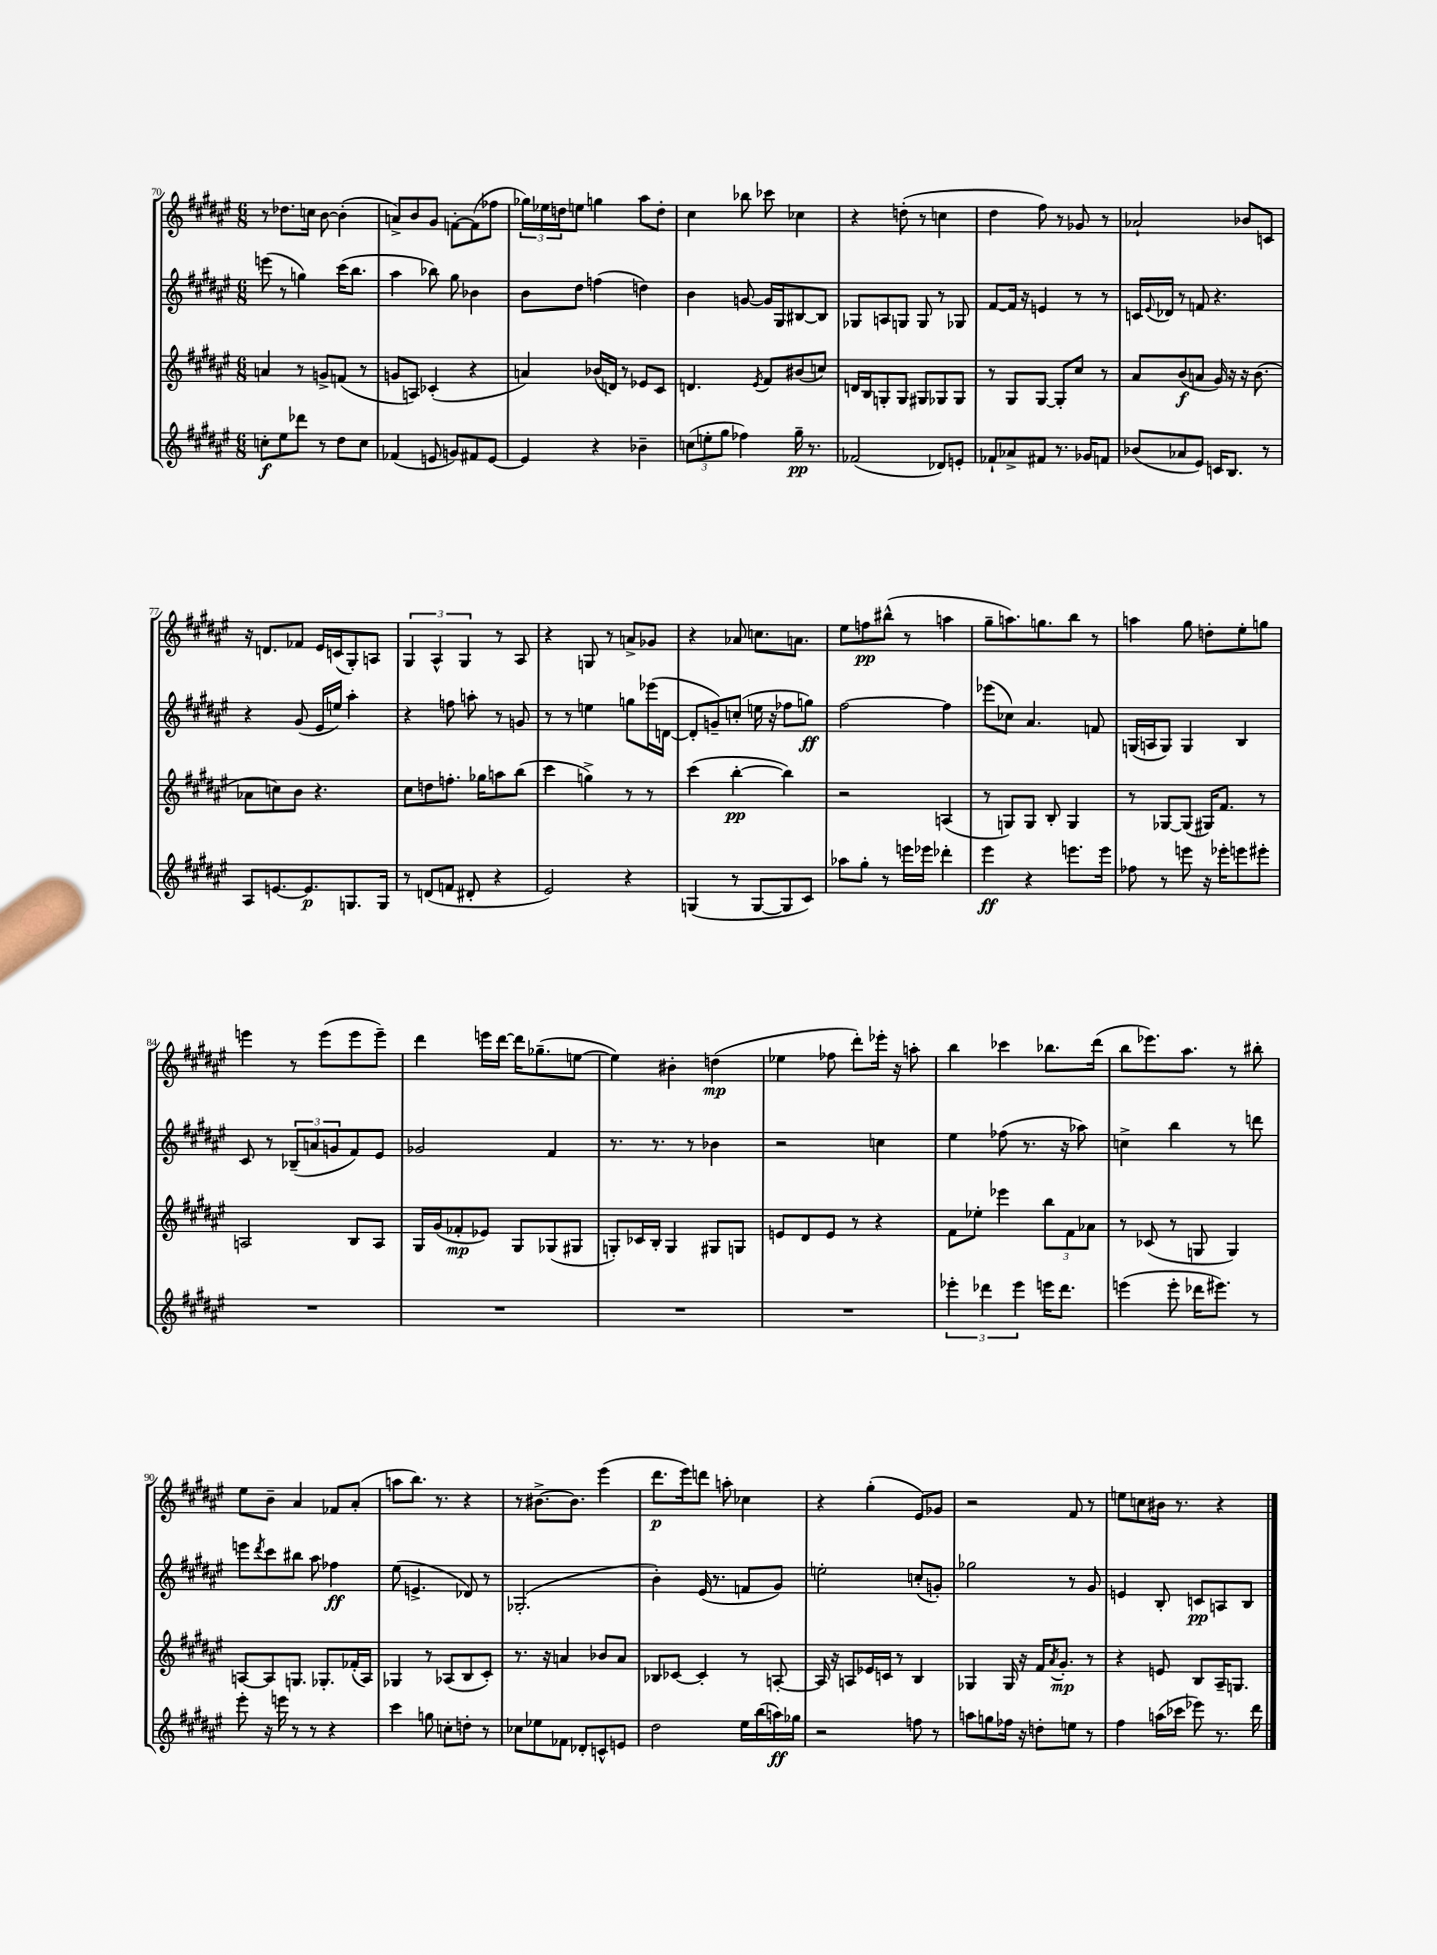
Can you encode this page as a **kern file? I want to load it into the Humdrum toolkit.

**kern	**kern	**kern	**kern
*staff4	*staff3	*staff2	*staff1
*clefG2	*clefG2	*clefG2	*clefG2
*k[f#c#g#d#a#e#]	*k[f#c#g#d#a#e#]	*k[f#c#g#d#a#e#]	*k[f#c#g#d#a#e#]
*M6/8	*M6/8	*M6/8	*M6/8
8cc'	4a	(8eee	8r
8ee#	.	8r	8.dd-
8ddd-	8r	4gg)	.
.	.	.	16cc
8r	8g^	.	[8b
8dd#	(8f	(16ccc#	(4b']
.	.	8.bb	.
8cc	8r	.	.
=	=	=	=
(4f-	8g	4aa#	8a^)
.	8A)	.	8b
8e	(4c-'	8bb-)	8g#
8g)	.	8gg#	[8f'
8f#	4r	4b-	(8f]
[8e	.	.	8ff-
=	=	=	=
4e]	4a)	8b	24gg-)
.	.	.	24ee-
.	.	.	24dd
.	.	8dd#	8ee
4r	(16b-	(4ff	4gg
.	16d)	.	.
.	8r	.	.
4b-~	8e-	4dd)	8aa#
.	8c#	.	8dd'
=	=	=	=
(12cc	4.d	4b	4cc#
12ee'	.	.	.
12gg#	.	.	.
4ff-)	.	[8g	8bb-
.	8qe#	.	.
.	8f#	16g]	8ccc-
.	.	16G#	.
16gg#~	(8b#	[8B#	4cc-
8.r	.	.	.
.	8cc)	8B#]	.
=	=	=	=
(2f-	16d	8G-	4r
.	16B	.	.
.	8G'	8A	.
.	8G	8G	(8dd'
.	8G#	8G	8r
8d-)	8G-	8r	4cc
8e'	8G-	8G-	.
=	=	=	=
8f-`	8r	[8f#	4dd#
8a-^	8G#	16f#]	.
.	.	16r	.
8f#	[8G#	4e	8ff#)
8.r	8G#']	.	8r
.	8cc#	8r	8g-
16g-	.	.	.
8f	8r	8r	8r
=	=	=	=
(8b-	8a#	16c	2a-`
.	.	8qqe#	.
.	.	16d-	.
8a-	(8b	8r	.
8e#)	8a	8f	.
16c	16g#)	4.r	.
8.B	16r	.	.
.	16r	.	8b-
.	(8.b	.	.
8r	.	.	8c
=	=	=	=
8A#	8a-	4r	16r
.	.	.	8.d
[8.e	8cc)	.	.
.	8b	(8g#	8f-
8.e]	.	.	.
.	4.r	16e#	16e#
.	.	16ee)	(16c
8.G	.	4aa#'	8G#')
.	.	.	8A
16G	.	.	.
=	=	=	=
8r	8cc#	4r	6G#
(8d	8dd	.	.
.	.	.	6A#^^
8f	8.ff'	8ff	.
.	.	.	6G#
8d#'	.	8aa'	.
.	16gg-	.	.
4r	8aa	8r	8r
.	(8bb	8g	8A#
=	=	=	=
2e#)	4ccc#	8r	4r
.	.	8r	.
.	4gg^)	4ee	8G
.	.	.	8r
4r	8r	8gg	8a^
.	8r	(16eee-	8g-
.	.	[16d	.
=	=	=	=
(4G	(4ccc#	8d']	4r
.	.	8g~)	.
8r	[4bb'	(8cc'	8a-
[8G	.	16ee	8.cc
.	.	16r	.
8G]	4bb])	8ff-	.
.	.	.	8.a
8c#)	.	8gg)	.
=	=	=	=
8aa-	2r	[2ff#	8ee#
8gg#'	.	.	8ff
8r	.	.	(8bb#^^
16eee	.	.	8r
16eee-	.	.	.
4ddd-'	(4A	4ff#]	4aa
=	=	=	=
4eee#	8r	(8eee-	8gg#~
.	8G)	8cc-)	8.aa)
4r	8G	4.a#	.
.	.	.	8.gg
.	8B'	.	.
8.eee	4G	.	8bb
.	.	8f	8r
16eee	.	.	.
=	=	=	=
8ff-	8r	(16G	4aa
.	.	16A	.
8r	[8G-	8G)	.
8eee	(8G-]	4G	8gg#
16r	16G#)	.	8dd'
16eee-'	8.f#	.	.
8eee	.	4B	8ee#'
8eee#'	8r	.	8gg
=	=	=	=
2.r	2A	8c#	4eee
.	.	8r	.
.	.	(12B-~	8r
.	.	12a	.
.	.	.	(8eee
.	.	12g	.
.	8B	8f#)	8eee
.	8A	8e#	8eee~)
=	=	=	=
2.r	16G#	2g-	4ddd#
.	(16g#	.	.
.	8f-'	.	.
.	8e-)	.	16eee
.	.	.	[16ddd#
.	8G#	.	16ddd#]
.	.	.	(8.gg-~
.	(8G-	4f#	.
.	8G#	.	[8ee
=	=	=	=
2.r	8G')	8.r	4ee])
.	16c-	.	.
.	16B'	8.r	.
.	4G	.	4b#'
.	.	8r	.
.	8G#	4b-	(4dd
.	8G	.	.
=	=	=	=
2.r	8e	2r	4ee-
.	8d#	.	.
.	8e	.	8ff-
.	8r	.	8ddd#')
.	4r	4cc	16eee-'
.	.	.	16r
.	.	.	8aa'
=	=	=	=
6eee-'	8f#	4ee#	4bb
.	8ee-'	.	.
6ddd-	.	.	.
.	4eee-	(8ff-	4ccc-
6eee-	.	.	.
.	.	8.r	.
16eee	12bb	.	8.bb-
8.ddd-	.	16r	.
.	12f#	.	.
.	.	8aa-)	.
.	12a-	.	.
.	.	.	(16ddd#
=	=	=	=
(4eee	8r	4cc^	8bb
.	(8c-	.	8.eee-)
8eee'	8r	4bb	.
.	.	.	8.aa#
16ddd-	8G	.	.
8.eee#)	.	.	.
.	4G)	8r	8r
8r	.	8ddd	8bb#'
=	=	=	=
8eee#'	[8A	8eee	8ee#
.	.	8qddd#	.
16r	8A]	8ccc#	8b~
16eee	.	.	.
8r	8.G	8bb#	4a#
8r	.	8aa#	.
.	8.G-'	.	.
4r	.	4ff-	8f-
.	(16f-'	.	(8a#'
.	16A)	.	.
=	=	=	=
4ccc#	4G-	(8ee#	8aa
.	.	4.e^	8.bb)
8gg	8r	.	.
.	.	.	8.r
8cc'	(8A-	.	.
8dd'	8B	8d-)	4r
8r	8c#')	8r	.
=	=	=	=
8cc-	8.r	(2.G-'	8r
8ee-	.	.	[8.b#^
.	16r	.	.
8f-	4a	.	.
.	.	.	8.b#]
8d-'	.	.	.
8c^^	8b-	.	(4eee#
8e	8a	.	.
=	=	=	=
2dd#	8B-	4b')	8.ddd#
.	[8c-	.	.
.	.	.	16eee#)
.	4c-']	(16e#	8ddd
.	.	8.r	.
.	.	.	8aa'
16ee#	8r	8f	4cc-
(16bb	.	.	.
16aa)	[8A'	8g#)	.
16gg-	.	.	.
=	=	=	=
2r	16A]	2ee'	4r
.	16r	.	.
.	8A	.	.
.	16e-	.	(4gg#'
.	16c	.	.
.	8r	.	.
8ff	4B	(8cc'	8e#)
8r	.	8g')	8g-
=	=	=	=
8aa	4G-	2gg-	2r
8gg	.	.	.
16ff-	16G-	.	.
16r	16r	.	.
8dd'	16f#	.	.
.	8qa#	.	.
.	8.g#'	.	.
8ee	.	8r	8f#
8r	8r	8g#	8r
=	=	=	=
4ff#	4r	4e	8ee
.	.	.	8cc
(16aa	8e	8B'	16b#
16ccc-	.	.	8.r
8eee-)	8B	8c	.
8.r	16A#~	8A	4r
.	8.G	.	.
.	.	8B	.
16ddd#	.	.	.
==	==	==	==
*-	*-	*-	*-
